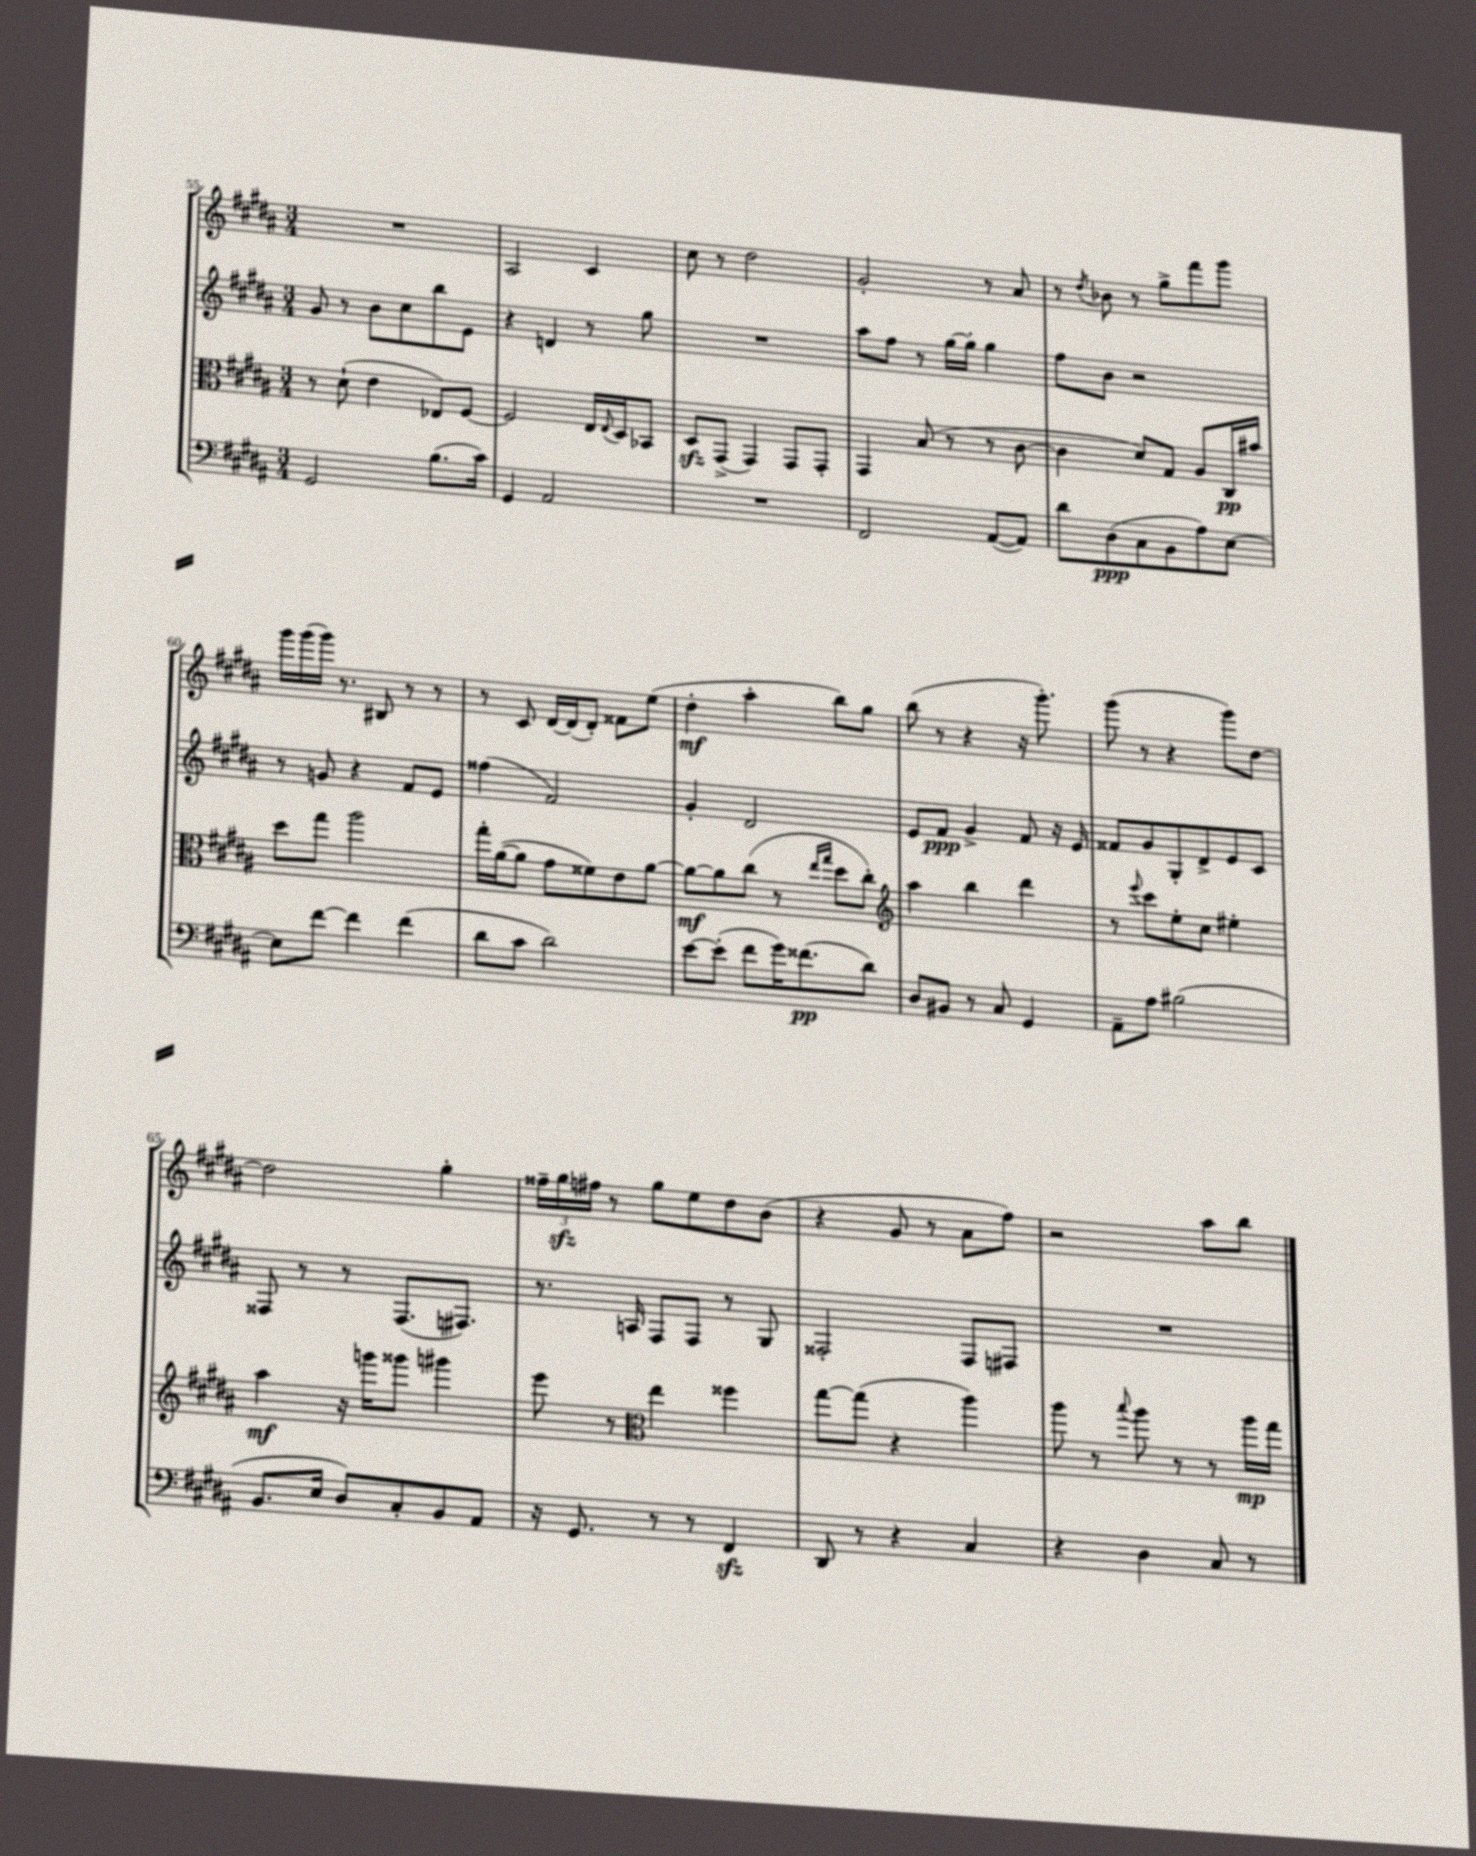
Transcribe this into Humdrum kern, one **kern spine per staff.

**kern	**kern	**kern	**kern
*staff4	*staff3	*staff2	*staff1
*clefF4	*clefC3	*clefG2	*clefG2
*k[f#c#g#d#a#]	*k[f#c#g#d#a#]	*k[f#c#g#d#a#]	*k[f#c#g#d#a#]
*M3/4	*M3/4	*M3/4	*M3/4
2GG#	8r	8g#	2.r
.	(8d#`	8r	.
.	4e	8b	.
.	.	8cc#	.
(8.B	8E-)	8bb	.
.	[8F#	8e	.
16c#)	.	.	.
=	=	=	=
4GG#	2F#]	4r	2A#
2AA#	.	4d	.
.	16E	8r	4c#
.	8qqE	.	.
.	16D#	.	.
.	8BB-	8gg#	.
=	=	=	=
2.r	8D#	2.r	8cc#
.	(8GG#^	.	8r
.	4GG#)	.	2dd#
.	8GG#	.	.
.	8GG#'	.	.
=	=	=	=
2FF#	4GG#	8aa#	2g#'
.	.	8ff#	.
.	(8B	8r	.
.	8r	[16gg#	.
.	.	16gg#']	.
([8AA#	8r	4gg#	8r
8AA#])	[8c#	.	8a#
=	=	=	=
8d#	4c#]	8ff#	8r
.	.	.	8qdd#
(8D#	.	8b	8b-
8C#	8d#)	2r	8r
8BB	8G#	.	8gg#^
8A#)	8A#	.	8fff#
[8E	16C#	.	8ggg#
.	16b#	.	.
=	=	=	=
8E]	8dd#	8r	16ggg#
.	.	.	(16ggg#
[8f#	8gg#	8g	16ggg#)
.	.	.	8.r
4f#]	2aa#	4r	.
.	.	.	8B#
(4f#	.	8f#	8r
.	.	8e	8r
=	=	=	=
8d#	16gg#'	(4ff##	8r
.	([16a#	.	.
8c#	8a#]	.	8c#
2d#)	8g#	2f#)	[16d#
.	.	.	(16d#]
.	8f##)	.	8d#')
.	8e	.	8f##
.	[8a#	.	(8ee
=	=	=	=
[8e	8a#_	4g#'	4dd#'
(8e']	8a#]	.	.
8f#	(8cc#	2d#	4aa#'
16g#)	8r	.	.
(8.f##	.	.	.
.	16qqee	.	.
.	16qqgg#	.	.
.	8dd#	.	8bb)
8d#)	8cc#')	.	8gg#
=	=	=	=
*	*clefG2	*	*
8D#	4aa#	8e	(8bb
8BB#	.	8f#	8r
8r	4bb	4g#^	4r
8C#	.	.	.
4GG#	4ddd#	8f#	16r
.	.	.	8.ggg#')
.	.	16r	.
.	.	16e	.
=	=	=	=
8AA#~	8r	8f##	(8ggg#
.	8qqeee	.	.
8A#	8ccc#	8g#	8r
(2B#	8ee'	8G#'	4r
.	8cc#	8d#^	.
.	4ee#'	8e	8ggg#)
.	.	8c#	[8dd#
=	=	=	=
8.BB	4aa#	8F##	2dd#]
.	.	8r	.
16E	.	.	.
8D#)	16r	8r	.
.	16ggg	.	.
8C#'	8ggg##	(8.F##	.
8BB	4ggg#	.	4gg#'
.	.	8.F#)	.
8AA#	.	.	.
=	=	=	=
16r	8eee	8.r	24ff##~
.	.	.	24gg#
8.GG#	.	.	.
.	.	.	24ff#
.	8r	.	8r
.	.	16A	.
*	*clefC3	*	*
8r	4ee	8F#	8gg#
8r	.	8F#	8ee
4FF#	4ff##	8r	8dd#
.	.	8G#	(8b
=	=	=	=
8DD#	[8gg#	2F##'	4r
8r	(8gg#]	.	.
4r	4r	.	8g#
.	.	.	8r
4C#	4aa#)	8F##	8a#
.	.	8F#	8ff#)
=	=	=	=
4r	8aa#	2.r	2r
.	8r	.	.
.	8qqbb	.	.
4D#	8aa#	.	.
.	8r	.	.
8C#	8r	.	8aa#
8r	16aa#	.	8bb
.	16gg#	.	.
==	==	==	==
*-	*-	*-	*-
